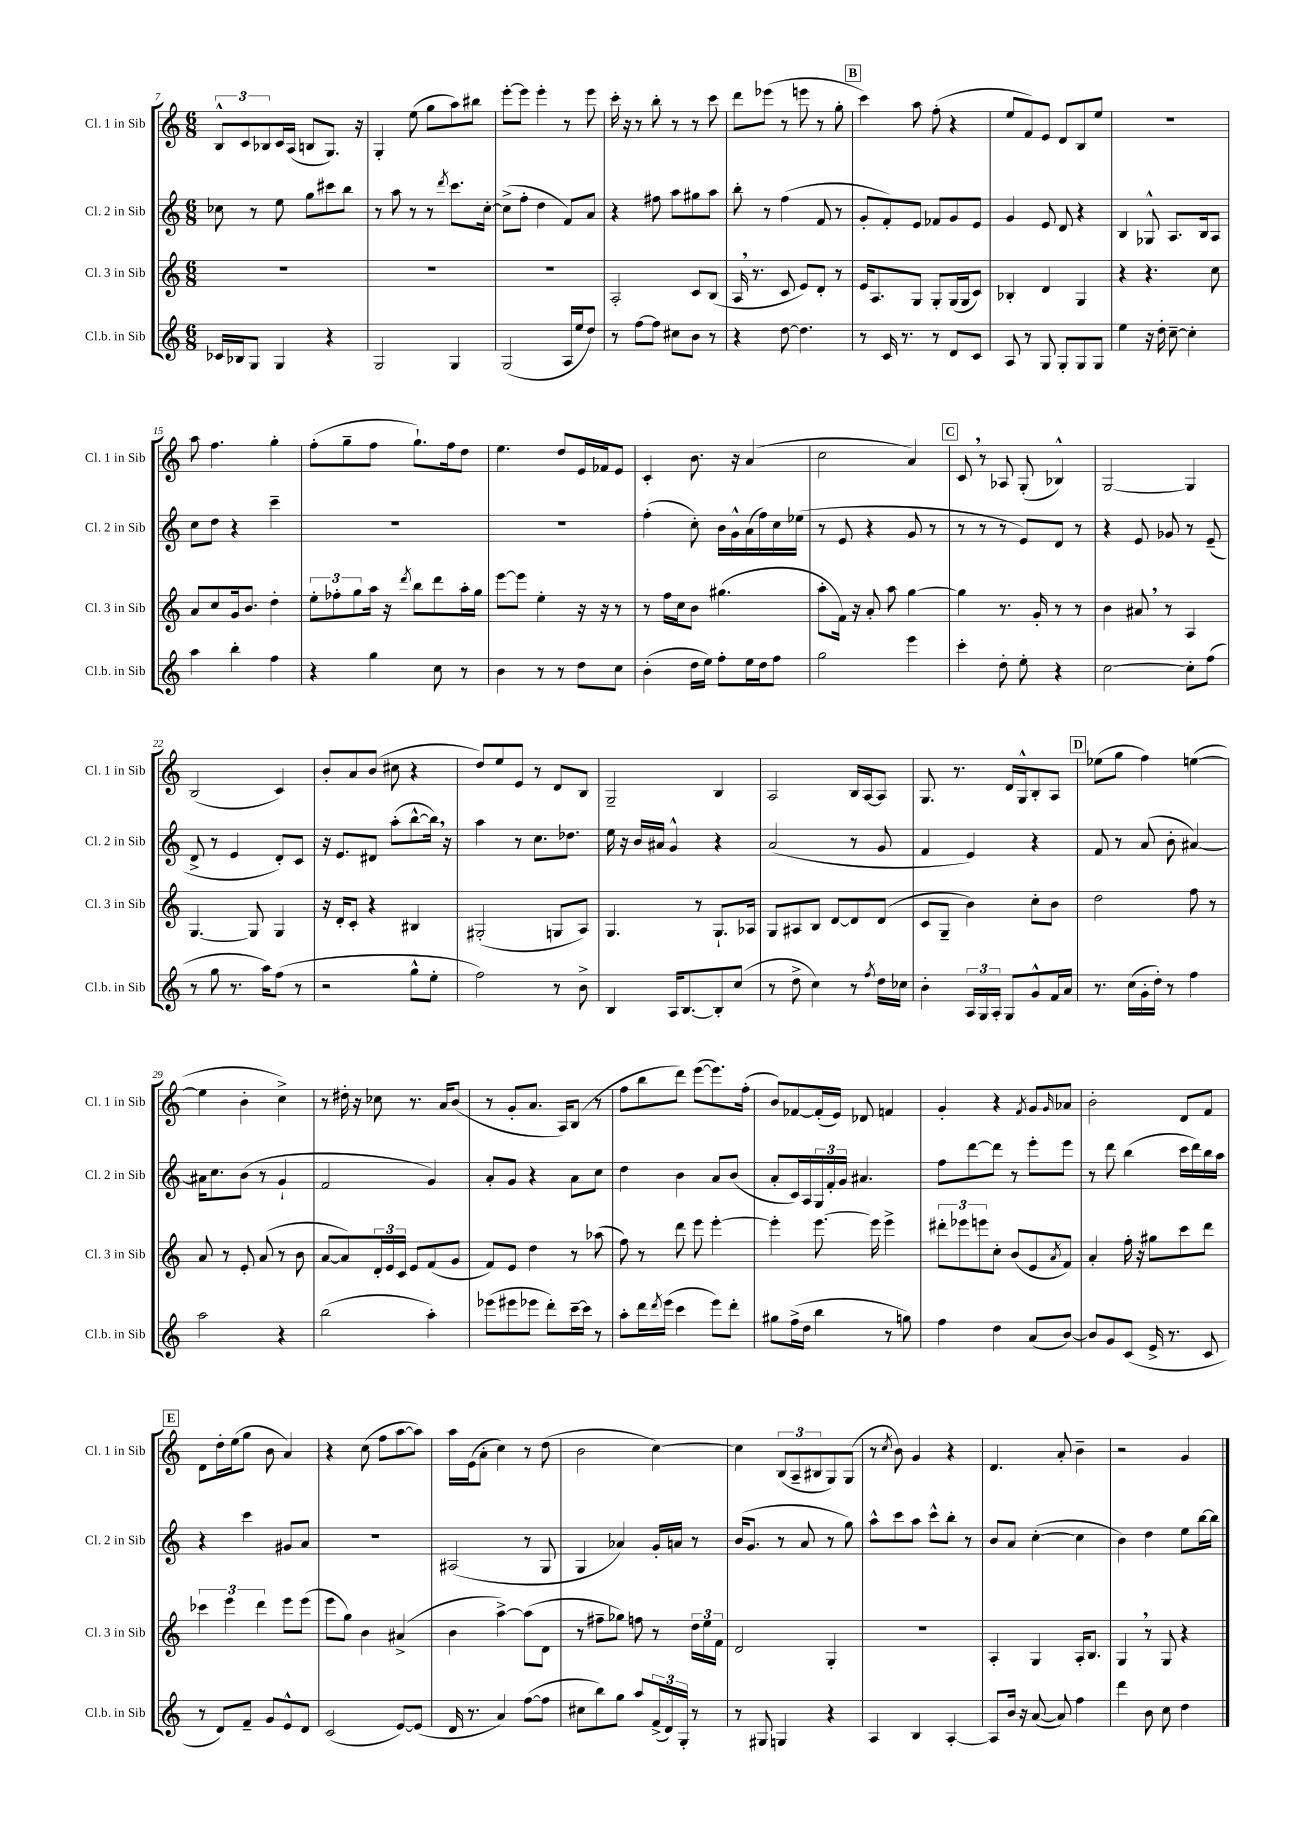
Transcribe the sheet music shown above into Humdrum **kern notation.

**kern	**kern	**kern	**kern
*part4	*part3	*part2	*part1
*staff4	*staff3	*staff2	*staff1
*I"Cl.b. in Sib	*I"Cl. 3 in Sib	*I"Cl. 2 in Sib	*I"Cl. 1 in Sib
*I'Cl.b. in Sib	*I'Cl. 3 in Sib	*I'Cl. 2 in Sib	*I'Cl. 1 in Sib
*clefG2	*clefG2	*clefG2	*clefG2
*k[]	*k[]	*k[]	*k[]
*M6/8	*M6/8	*M6/8	*M6/8
=7	=7	=7	=7
16c-X/LL	2.r	8cc-X\	12B^^/L
16B-X/J	.	.	.
.	.	.	12c/
8G/J	.	8r	.
.	.	.	12B-X/
4G/	.	8ee\	16c/L
.	.	.	(16A/JJ
.	.	8gg\L	8Bn/L
4r	.	8ccc#X\	8.G/J)
.	.	8bb\J	.
.	.	.	16r
=8	=8	=8	=8
2G/	2.r	8r	4G'/
.	.	8aa\	.
.	.	8r	(8ee\
.	.	8r	8gg\L
.	.	8qddd/	.
4G/	.	8.ccc\L	8aa\)
.	.	.	8bb#X\J
.	.	[16cc'\Jk	.
=9	=9	=9	=9
(2G/	2.r	(8cc^\L]	[8eee'\L
.	.	8ff'\J	8eee\J]
.	.	4dd\	4eee'\
16A/LL	.	8f/L)	8r
16ee/J	.	.	.
8dd/J)	.	8a/J	8eee\
=10	=10	=10	=10
8r	2A'/	4r	16ccc'\
.	.	.	16r
[8ff\L	.	.	8r
8ff\J]	.	8ff#X\	8bb'\
8cc#X\L	.	8aa\L	8r
8b\J	8c/L	8gg#X\	8r
8r	(8B/J	8aa\J	8ccc\
=11	=11	=11	=11
4r	16A,/	8bb'\	8ddd\L
.	8.r	.	.
.	.	8r	(8eee-X\J
[8dd\	8c/	(4ff\	8r
4.dd\]	8e/L)	.	8eeen\
.	8d'/J	8f/	8r
.	8r	8r	8gg'\
!!LO:REH:place=s1:t=B
=12	=12	=12	=12
8r	16e/KL	8g'/L	4ccc\)
.	8.A/	.	.
16c/	.	8f'/)	.
8.r	.	.	.
.	8G/J	8e/J	8aa\
8r	8G'/L	8f-X/L	(8ff'\
8d/L	(16G/L	8g/	4r
.	16G/J	.	.
8c/J	8c/J)	8e/J	.
=13	=13	=13	=13
8A/	4B-X'/	4g/	8ee/L
8r	.	.	8f/)
8G/	4d/	8e/	8e/J
8G'/L	.	8d/	8d/L
8G/	4G/	4r	8B/
8G/J	.	.	8ee/J
=14	=14	=14	=14
4ee\	4r	4B/	2.r
16r	4.r	8G-X^^/	.
16dd'\	.	.	.
[8cc~\	.	8.A/L	.
4cc'\]	.	.	.
.	.	16B/k	.
.	8cc\	8A/J	.
!!LO:LB:g=z
=15	=15	=15	=15
4aa\	8a/L	8cc\L	8aa\
.	8cc/	8dd\J	4.ff\
4bb'\	16g/k	4r	.
.	8.b/J	.	.
4ff\	4dd'\	4ccc~\	4gg'\
=16	=16	=16	=16
4r	12ee'\L	2.r	(8ff'\L
.	12ff-X'\	.	.
.	.	.	8gg~\
.	12gg\	.	.
4gg\	16aa\Jk	.	8ff\J
.	16r	.	.
.	8qddd/	.	.
.	8bb\L	.	8.gg`\L)
8cc\	8ddd\	.	.
.	.	.	16ff\k
8r	16aa'\L	.	8dd\J
.	16gg\JJ	.	.
=17	=17	=17	=17
4b\	[8eee\L	2.r	4.ee\
.	8eee\J]	.	.
8r	4ee'\	.	.
8r	.	.	8dd/L
8dd\L	16r	.	16e/L
.	16r	.	16f-X/J
8cc\J	8r	.	8e/J
=18	=18	=18	=18
(4b'\	8r	(4ff'\	4c'/
.	16ff\LL	.	.
.	16cc\J	.	.
16dd\LL	8b\J	8cc'\)	8.b\
16ee\JJ)	.	.	.
8ff'\L	(4.gg#X\	16b\LL	.
.	.	16g^^\	16r
16ee\L	.	(16a\	(4a/
16dd\J	.	16ff\)	.
8ff\J	.	16cc\	.
.	.	(16ee-X\JJ	.
=19	=19	=19	=19
2gg\	8aa'\L	8r	2cc\
.	16f\Jk)	8e/	.
.	16r	.	.
.	8a'/	4r	.
.	8aa\	.	.
4eee\	[4gg\	8g/	4a/)
.	.	8r	.
!!LO:REH:place=s1:t=C
=20	=20	=20	=20
4ccc'\	4gg\]	8r	8c,/
.	.	8r	8r
8dd'\	8.r	8r	8A-X/
8ee'\	.	8e/L)	(8G'/
.	16g'/	.	.
4r	8r	8d/J	4B-X^^/)
.	8r	8r	.
=21	=21	=21	=21
[2cc\	4b\	4r	[2G/
.	8a#X,/	8e/	.
.	8r	8g-X/	.
8cc'\L]	4A/	8r	4G/]
(8ff\J	.	(8e~/	.
!!LO:LB:g=z
=22	=22	=22	=22
8r	[4.G/	8d^/	(2B/
8gg\	.	8r	.
8.r	.	4e/	.
.	8G/]	.	.
16aa\KL)	.	.	.
(8ff\J	4G/	8d'/L)	4c/)
8r	.	8c/J	.
=23	=23	=23	=23
2r	16r	16r	8b'/L
.	16d'/KL	8.e/L	.
.	8c'/J	.	8a/
.	4r	8d#X/J	(8b/J
.	.	(8aa'\L	8cc#X\
8gg^^\L	4B#X/	[8bb^^\	4r
8ee'\J	.	16bb,\Jk])	.
.	.	16r	.
=24	=24	=24	=24
2ff\)	(2G#X'/	4aa\	8dd/L)
.	.	.	8ee/
.	.	8r	8e/J
.	.	8.cc\L	8r
8r	8Gn/L	.	8d/L
.	.	8.dd-X\J	.
8b^\	8A/J)	.	8B/J
=25	=25	=25	=25
4B/	4.G/	16ee\	2G~/
.	.	16r	.
.	.	16b/LL	.
.	.	16a#X/JJ	.
16A/KL	.	4g^^/	.
[8.B/	.	.	.
.	8r	.	.
8B'/]	8.G`/L	4r	4B/
(8cc/J	.	.	.
.	16A-X/Jk	.	.
=26	=26	=26	=26
8r	8G/L	(2a/	2A/
8dd^\	8A#X/	.	.
4cc\)	8B/J	.	.
.	[8d/L	.	.
8r	8d/]	8r	16B/LL
.	.	.	[16A/J
8qff/	.	.	.
16dd\LL	(8d/J	8g/	8A/J]
16cc-X\JJ	.	.	.
=27	=27	=27	=27
4b'\	8c/L	4f/	8.G/
.	8G~/J	.	.
.	.	.	8.r
24A/LL	4b\)	4e/)	.
24G/	.	.	.
24A'/JJ	.	.	.
8G/L	.	.	16d/LL
.	.	.	16G^^/J
8g^^/	8cc'\L	4r	8B'/
16f/L	8b\J	.	8A/J
16a/JJ	.	.	.
!!LO:REH:place=s1:t=D
=28	=28	=28	=28
8.r	2dd\	8f/	(8ee-X\L
.	.	8r	8gg\J
(16cc\LL	.	.	.
16g'\	.	(8a/	4ff\)
16dd'\JJ)	.	.	.
8r	.	8b'\	.
4ff\	8ff\	[4a#X/)	([4een\
.	8r	.	.
!!LO:LB:g=z
=29	=29	=29	=29
2aa\	8a/	16a#X\KL]	4ee\]
.	.	8.cc\	.
.	8r	.	.
.	8e'/	(8b\J	4b'\
.	(8a/	8r	.
4r	8r	4g`/	4cc^\)
.	8b\	.	.
=30	=30	=30	=30
(2bb\	[8a/L	2f/	8r
.	8a/])	.	16dd#X'\
.	.	.	16r
.	24d'/L	.	8cc-X\
.	24e/	.	.
.	24c/JJ	.	.
.	8e/L	.	8.r
4aa'\)	(8f/	4g/)	.
.	.	.	16a/KL
.	8g/J	.	(8b/J
=31	=31	=31	=31
(8eee-X\L	8f/L)	8a'/L	8r
8eee#X\	8e/J	8g/J	8g'/L
8eee-X\J	4dd\	4r	8.a/J
8ddd'\L)	.	.	.
.	.	.	16A/KL)
[16ccc~\L	8r	8a\L	(8B/J
16ccc\JJ]	.	.	.
8r	(8aa-X\	8cc\J	8r
=32	=32	=32	=32
8aa'\L	8ff\)	4dd\	8ff\L
16ddd\L	8r	.	8bb\
8qddd/	.	.	.
(16eee\JJ	.	.	.
4ccc\	8ddd\	4b\	8ddd\J)
.	8eee\	.	([8eee\L
8eee\L)	[4eee'\	8a/L	8.eee\])
8ddd'\J	.	(8b/J	.
.	.	.	(16ff'\Jk
=33	=33	=33	=33
8gg#X\L	4eee'\]	8a'/L	8b/L)
(16ff^\L	.	16c/L)	[8f-X/
16dd\JJ	.	16A/	.
4bb\	[8.eee\	24G/	(16f-'/L]
.	.	24f'/	.
.	.	.	16e/JJ)
.	.	24g/JJ	.
.	.	4.a#X/	8d-X/
.	16eee\]	.	.
8r	4eee^\	.	4fn/
8ggn\)	.	.	.
=34	=34	=34	=34
4ff\	12ddd#X'\L	8ff\L	4g'/
.	12eee-X\	.	.
.	.	[8ddd\	.
.	12eeen\	.	.
4dd\	8cc'\J	8ddd\J]	4r
.	(8b/L	8r	.
.	.	.	8qf/
(8a/L	8e/	8eee'\L	8g/L
.	8qa/	.	16qqg/
[8b/J)	8f/J)	8eee\J	8a-X/J
=35	=35	=35	=35
8b/L]	4a'/	8r	2b'\
8g/	.	8ddd\	.
(8c/J	16ff'\	(4bb\	.
.	16r	.	.
16e^/	8gg#X\L	.	.
8.r	.	.	.
.	8ccc\	16ccc\LL	8d/L
.	.	16ddd\)	.
8c/	8ddd\J	16bb\	8f/J
.	.	16aa\JJ	.
!!LO:LB:g=z
!!LO:REH:place=s1:t=E
=36	=36	=36	=36
8r	6ccc-X\	4r	8d\L
8d/L)	.	.	16dd'\L
.	6eee\	.	.
.	.	.	(16ee\J
8f~/J	.	4ccc\	8gg\J
.	6ddd\	.	.
8g/L	.	.	8b\
8e^^/	8eee\L	8g#X/L	4a/)
8d/J	(8eee\J	8a/J	.
=37	=37	=37	=37
(2c/	8eee\L	2.r	4r
.	8gg\J)	.	.
.	4b\	.	(8cc\
.	.	.	8ff\L
[8e/L)	(4a#X^/	.	[8aa\
(8e/J]	.	.	8aa\J])
=38	=38	=38	=38
16d/	4b\	(2A#X/	16aa\LL
8.r	.	.	(16e\J
.	.	.	8a'\J
4a/)	[4aa^\)	.	4cc\)
([8ff\L	(8aa\L]	8r	8r
8ff\J]	8d\J	8G/	(8dd\
=39	=39	=39	=39
8cc#X\L	8r	4G/	2b\
8bb\)	8ff#X~\L	.	.
8gg\J	8gg-X\J)	4a-X/)	.
8aa/L	8ffn\	.	.
(24f^/L	8r	16g'/LL	[4cc\)
24d/)	.	.	.
.	.	16an/JJ	.
24G'/JJ	.	.	.
8r	24dd\LL	8r	.
.	24ee\	.	.
.	24f\JJ	.	.
=40	=40	=40	=40
8r	2d/	(16b/KL	4cc\]
.	.	8.g/J	.
8G#X/	.	.	.
4Gn/	.	8r	(12B/L
.	.	.	12A~/
.	.	8a/	.
.	.	.	12B#X/
4r	4G'/	8r	8G/)
.	.	8gg\)	(8G/J
=41	=41	=41	=41
4A/	2.r	8aa^^\L	8r
.	.	.	8qcc/
.	.	8ccc\	8b\)
4B/	.	8aa\J	4g/
.	.	8ccc^^\L	.
[4A'/	.	8bb'\J	4r
.	.	8r	.
=42	=42	=42	=42
8A/L]	4A'/	8b/L	4.d/
16b/Jk	.	8a/J	.
16r	.	.	.
([8a/	4G/	([4cc'\	.
8a/])	.	.	8a'/
4ff\	16A'/KL	4cc\]	4b~\
.	8.B/J	.	.
=43	=43	=43	=43
4ddd\	4G,/	4b\)	2r
8b\	8r	4dd\	.
8cc\	8G/	.	.
4dd\	4r	8ee\L	4g/
.	.	[16bb\L	.
.	.	16bb\JJ]	.
==	==	==	==
*-	*-	*-	*-
